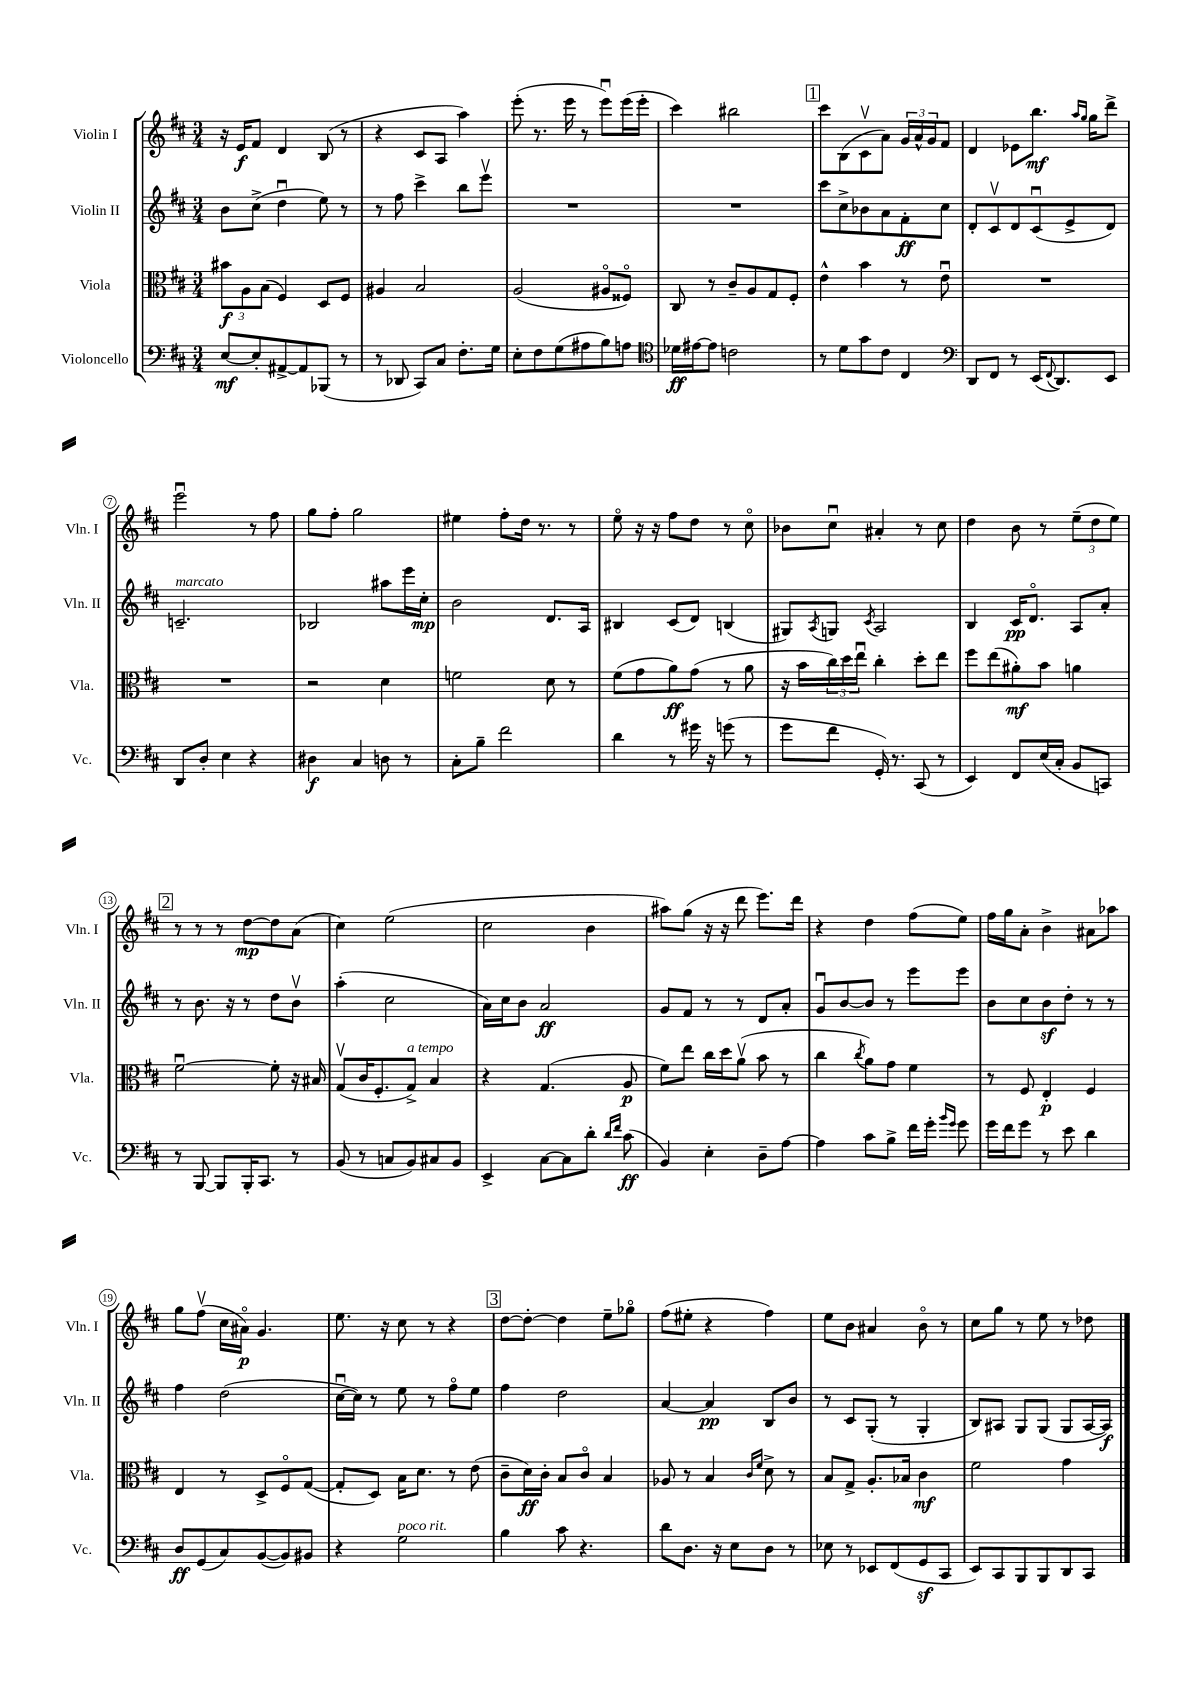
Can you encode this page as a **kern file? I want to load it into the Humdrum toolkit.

**kern	**dynam	**kern	**dynam	**kern	**dynam	**kern	**dynam
*part4	*part4	*part3	*part3	*part2	*part2	*part1	*part1
*staff4	*staff4	*staff3	*staff3	*staff2	*staff2	*staff1	*staff1
*I"Violoncello	*	*I"Viola	*	*I"Violin II	*	*I"Violin I	*
*I'Vc.	*	*I'Vla.	*	*I'Vln. II	*	*I'Vln. I	*
*clefF4	*	*clefC3	*	*clefG2	*	*clefG2	*
*k[f#c#]	*	*k[f#c#]	*	*k[f#c#]	*	*k[f#c#]	*
*M3/4	*	*M3/4	*	*M3/4	*	*M3/4	*
=1	=1	=1	=1	=1	=1	=1	=1
[8E/L	mf	12b#X\L	f	8b\L	.	16r	.
.	.	.	.	.	.	16e/KL	f
.	.	12A\	.	.	.	.	.
8E'/]	.	.	.	(8cc#^\J	.	8f#/J	.
.	.	(12B\J	.	.	.	.	.
[8AA#X^/	.	4F#/)	.	4ddu\	.	4d/	.
8AA#/]	.	.	.	.	.	.	.
(8BBB-X/J	.	8D/L	.	8ee\)	.	(8B/	.
8r	.	8F#/J	.	8r	.	8r	.
=2	=2	=2	=2	=2	=2	=2	=2
8r	.	4A#X/	.	8r	.	4r	.
8DD-X/	.	.	.	8ff#\	.	.	.
8CC#/L)	.	2B/	.	4ccc#^\	.	8c#/L	.
8C#/J	.	.	.	.	.	8A/J	.
8.F#'\L	.	.	.	8bb\L	.	4aa\)	.
.	.	.	.	8eeev\J	.	.	.
16G\Jk	.	.	.	.	.	.	.
=3	=3	=3	=3	=3	=3	=3	=3
8E'\L	.	(2A/	.	2.r	.	(8eee'\	.
8F#\	.	.	.	.	.	8.r	.
(8G\	.	.	.	.	.	.	.
.	.	.	.	.	.	16eee\	.
8A#X\	.	.	.	.	.	8r	.
8B\)	.	8A#X/L	.	.	.	8eeeu\L)	.
8An\J	.	8F##X/J)	.	.	.	(16eee\L	.
.	.	.	.	.	.	16eee'\JJ	.
=4	=4	=4	=4	=4	=4	=4	=4
*clefC4	*	*	*	*	*	*	*
16d-X\LL	ff	8C#/	.	2.r	.	4ccc#\)	.
[16e#X\J	.	.	.	.	.	.	.
8e#\J]	.	8r	.	.	.	.	.
2cn\	.	8c#~/L	.	.	.	2bb#X\	.
.	.	8A/	.	.	.	.	.
.	.	8G/	.	.	.	.	.
.	.	8F#'/J	.	.	.	.	.
!!LO:REH:place=s1:t=1
=5	=5	=5	=5	=5	=5	=5	=5
8r	.	4e^^\	.	8ccc#\L	.	8ccc#\L	.
8d\L	.	.	.	8cc#^\	.	(8B\	.
8g\	.	4b\	.	8b-X\	.	8c#v\	.
8c#\J	.	.	.	8a\	.	8a\J)	.
4C#/	.	8r	.	8f#'\	ff	24g/LL	.
.	.	.	.	.	.	24a^^/	.
.	.	.	.	.	.	24g/J	.
.	.	8eu\	.	8cc#\J	.	8f#/J	.
=6	=6	=6	=6	=6	=6	=6	=6
*clefF4	*	*	*	*	*	*	*
8DD/L	.	2.r	.	8d'/L	.	4d/	.
8FF#/J	.	.	.	8c#v/	.	.	.
8r	.	.	.	8d/	.	8e-X\L	.
(16EE/KL	.	.	.	(8c#u/	.	8.bb\J	mf
8qqFF#/	.	.	.	.	.	.	.
8.DD/)	.	.	.	.	.	.	.
.	.	.	.	8e^/	.	.	.
.	.	.	.	.	.	16qqaa/LL	.
.	.	.	.	.	.	16qqgg/JJ	.
.	.	.	.	.	.	16gg\KL	.
8EE/J	.	.	.	8d/J)	.	8ddd^\J	.
!!LO:LB:g=z
=7	=7	=7	=7	=7	=7	=7	=7
!	!	!	!	!LO:TX:a:i:t=marcato	!	!	!
8DD/L	.	2.r	.	2.cn~/	.	2eeeu\	.
8D'/J	.	.	.	.	.	.	.
4E\	.	.	.	.	.	.	.
4r	.	.	.	.	.	8r	.
.	.	.	.	.	.	8ff#\	.
=8	=8	=8	=8	=8	=8	=8	=8
4D#X\	f	2r	.	2B-X/	.	8gg\L	.
.	.	.	.	.	.	8ff#'\J	.
4C#/	.	.	.	.	.	2gg\	.
8Dn\	.	4d\	.	8aa#X\L	.	.	.
8r	.	.	.	16eee\L	.	.	.
.	.	.	.	16cc#'\JJ	mp	.	.
=9	=9	=9	=9	=9	=9	=9	=9
8C#'\L	.	2fn\	.	2b\	.	4ee#X\	.
8B~\J	.	.	.	.	.	.	.
2f#\	.	.	.	.	.	8ff#'\L	.
.	.	.	.	.	.	16dd\Jk	.
.	.	.	.	.	.	8.r	.
.	.	8d\	.	8.d/L	.	.	.
.	.	8r	.	.	.	8r	.
.	.	.	.	16A/Jk	.	.	.
=10	=10	=10	=10	=10	=10	=10	=10
4d\	.	(8f#\L	.	4B#X/	.	8ee\	.
.	.	8g\	.	.	.	16r	.
.	.	.	.	.	.	16r	.
8r	.	8a\)	ff	(8c#/L	.	8ff#\L	.
16g#X\	.	(8g\J	.	8d/J)	.	8dd\J	.
16r	.	.	.	.	.	.	.
(8gn\	.	8r	.	(4Bn/	.	8r	.
8r	.	8a\	.	.	.	8cc#\	.
=11	=11	=11	=11	=11	=11	=11	=11
8g\L	.	16r	.	8G#X/L)	.	8b-X\L	.
.	.	16b\LL	.	.	.	.	.
.	.	.	.	8qA/	.	.	.
8f#\J	.	24cc#\)	.	8Gn/J	.	8cc#u\J	.
.	.	24dd\	.	.	.	.	.
.	.	24eeu\JJ	.	.	.	.	.
.	.	.	.	8qc#/	.	.	.
16GG'/)	.	4cc#'\	.	2A/	.	4a#X'/	.
8.r	.	.	.	.	.	.	.
(8CC#/	.	8dd'\L	.	.	.	8r	.
8r	.	8ee\J	.	.	.	8cc#\	.
=12	=12	=12	=12	=12	=12	=12	=12
4EE/)	.	8ff#\L	.	4B/	.	4dd\	.
.	.	(8ee\	.	.	.	.	.
8FF#/L	.	8a#X'\)	mf	16c#/KL	pp	8b\	.
.	.	.	.	8.d/J	.	.	.
(16E/L	.	8b\J	.	.	.	8r	.
16C#'/JJ	.	.	.	.	.	.	.
8BB/L	.	4an\	.	8A/L	.	(12ee~\L	.
.	.	.	.	.	.	12dd\	.
8CCn/J)	.	.	.	8a'/J	.	.	.
.	.	.	.	.	.	12ee\J)	.
!!LO:LB:g=z
!!LO:REH:place=s1:t=2
=13	=13	=13	=13	=13	=13	=13	=13
8r	.	[2f#u\	.	8r	.	8r	.
[8BBB/	.	.	.	8.b\	.	8r	.
8BBB/L]	.	.	.	.	.	8r	.
.	.	.	.	16r	.	.	.
16BBB'/K	.	.	.	8r	.	[8dd\L	mp
8.CC#/J	.	.	.	.	.	.	.
.	.	8f#'\]	.	8dd\L	.	8dd\]	.
8r	.	16r	.	8bv\J	.	(8a\J	.
.	.	16B#X/	.	.	.	.	.
=14	=14	=14	=14	=14	=14	=14	=14
(8BB/	.	(8Gv/L	.	(4aa'\	.	4cc#\)	.
8r	.	16c#/K	.	.	.	.	.
.	.	8.F#'/	.	.	.	.	.
8Cn/L	.	.	.	2cc#\	.	(2ee\	.
!	!	!LO:TX:a:i:t=a tempo	!	!	!	!	!
8BB/)	.	8G^/J)	.	.	.	.	.
8C#X/	.	4B/	.	.	.	.	.
8BB/J	.	.	.	.	.	.	.
=15	=15	=15	=15	=15	=15	=15	=15
4EE^/	.	4r	.	16a\LL)	.	2cc#\	.
.	.	.	.	16cc#\J	.	.	.
.	.	.	.	8b\J	.	.	.
[8C#\L	.	(4.G/	.	2a/	ff	.	.
8C#\]	.	.	.	.	.	.	.
8d'\J	.	.	.	.	.	4b\	.
16qqd/LL	.	.	.	.	.	.	.
16qqf#/JJ	.	.	.	.	.	.	.
(8c#\	ff	8A/	p	.	.	.	.
=16	=16	=16	=16	=16	=16	=16	=16
4BB/)	.	8f#\L)	.	8g/L	.	8aa#X\L)	.
.	.	8ee\J	.	8f#/J	.	(8gg\J	.
4E'\	.	16cc#\LL	.	8r	.	16r	.
.	.	16dd\J	.	.	.	16r	.
.	.	(8av\J	.	8r	.	8ddd\	.
8D~\L	.	8b\	.	8d/L	.	8.eee\L)	.
[8A\J	.	8r	.	8a'/J	.	.	.
.	.	.	.	.	.	16ddd\Jk	.
=17	=17	=17	=17	=17	=17	=17	=17
4A\]	.	4cc#\	.	8gu/L	.	4r	.
.	.	.	.	[8b/	.	.	.
.	.	8qcc#/	.	.	.	.	.
8c#\L	.	8a\L)	.	8b/J]	.	4dd\	.
8B^\J	.	8g\J	.	8r	.	.	.
16f#\LL	.	4f#\	.	8eee\L	.	(8ff#\L	.
16g'\JJ	.	.	.	.	.	.	.
16qqb/LL	.	.	.	.	.	.	.
16qqg/JJ	.	.	.	.	.	.	.
8g\	.	.	.	8eee\J	.	8ee\J)	.
=18	=18	=18	=18	=18	=18	=18	=18
16g\LL	.	8r	.	8b\L	.	16ff#\LL	.
16f#\J	.	.	.	.	.	16gg\J	.
8g\J	.	8F#/	.	8cc#\	.	8a'\J	.
8r	.	4E'/	p	8bz\	.	4b^\	.
8e\	.	.	.	8dd'\J	.	.	.
4d\	.	4F#/	.	8r	.	8a#X\L	.
.	.	.	.	8r	.	8aa-X\J	.
!!LO:LB:g=z
=19	=19	=19	=19	=19	=19	=19	=19
8D/L	ff	4E/	.	4ff#\	.	8gg\L	.
(8GG/	.	.	.	.	.	(8ff#v\J	.
8C#/)	.	8r	.	(2dd\	.	16cc#\LL	.
.	.	.	.	.	.	16a#X\JJ)	p
([8BB/	.	8D^/L	.	.	.	4.g/	.
8BB/])	.	8F#/	.	.	.	.	.
8BB#X/J	.	([8G/J	.	.	.	.	.
=20	=20	=20	=20	=20	=20	=20	=20
4r	.	8G'/L]	.	[16cc#u\LL	.	8.ee\	.
.	.	.	.	16cc#\JJ])	.	.	.
.	.	8D/J)	.	8r	.	.	.
.	.	.	.	.	.	16r	.
!LO:TX:a:i:t=poco rit.	!	!	!	!	!	!	!
2G\	.	16B\KL	.	8ee\	.	8cc#\	.
.	.	8.d\J	.	.	.	.	.
.	.	.	.	8r	.	8r	.
.	.	8r	.	8ff#\L	.	4r	.
.	.	(8e\	.	8ee\J	.	.	.
!!LO:REH:place=s1:t=3
=21	=21	=21	=21	=21	=21	=21	=21
4B\	.	8c#~\L	.	4ff#\	.	[8dd\L	.
.	.	16d\L)	ff	.	.	8dd'\J_	.
.	.	16c#'\JJ	.	.	.	.	.
8c#\	.	8B/L	.	2dd\	.	4dd\]	.
4.r	.	8c#/J	.	.	.	.	.
.	.	4B/	.	.	.	8ee~\L	.
.	.	.	.	.	.	8gg-X\J	.
=22	=22	=22	=22	=22	=22	=22	=22
8d\L	.	8A-X/	.	[4a/	.	(8ff#\L	.
8.D\J	.	8r	.	.	.	8ee#X'\J	.
.	.	4B/	.	4a/]	pp	4r	.
16r	.	.	.	.	.	.	.
8E\L	.	.	.	.	.	.	.
.	.	16qqc#/LL	.	.	.	.	.
.	.	16qqf#/JJ	.	.	.	.	.
8D\J	.	8d^\	.	8B/L	.	4ff#\)	.
8r	.	8r	.	8b/J	.	.	.
=23	=23	=23	=23	=23	=23	=23	=23
8E-X\	.	8B/L	.	8r	.	8ee\L	.
8r	.	8G^/J	.	8c#/L	.	8b\J	.
8EE-X/L	.	8.A'/L	.	(8G'/J	.	4a#X/	.
(8FF#/	.	.	.	8r	.	.	.
.	.	16B-X/Jk	.	.	.	.	.
8GGz/	.	4c#\	mf	4G'/	.	8b\	.
8CC#/J	.	.	.	.	.	8r	.
=24	=24	=24	=24	=24	=24	=24	=24
8EE/L)	.	2f#\	.	8B/L)	.	8cc#\L	.
8CC#/	.	.	.	8A#X/J	.	8gg\J	.
8BBB/	.	.	.	8G/L	.	8r	.
8BBB/	.	.	.	(8G/J	.	8ee\	.
8DD/	.	4g\	.	8G/L	.	8r	.
8CC#/J	.	.	.	[16A#/L	.	8dd-X\	.
.	.	.	.	16A#/JJ])	f	.	.
==	==	==	==	==	==	==	==
*-	*-	*-	*-	*-	*-	*-	*-
